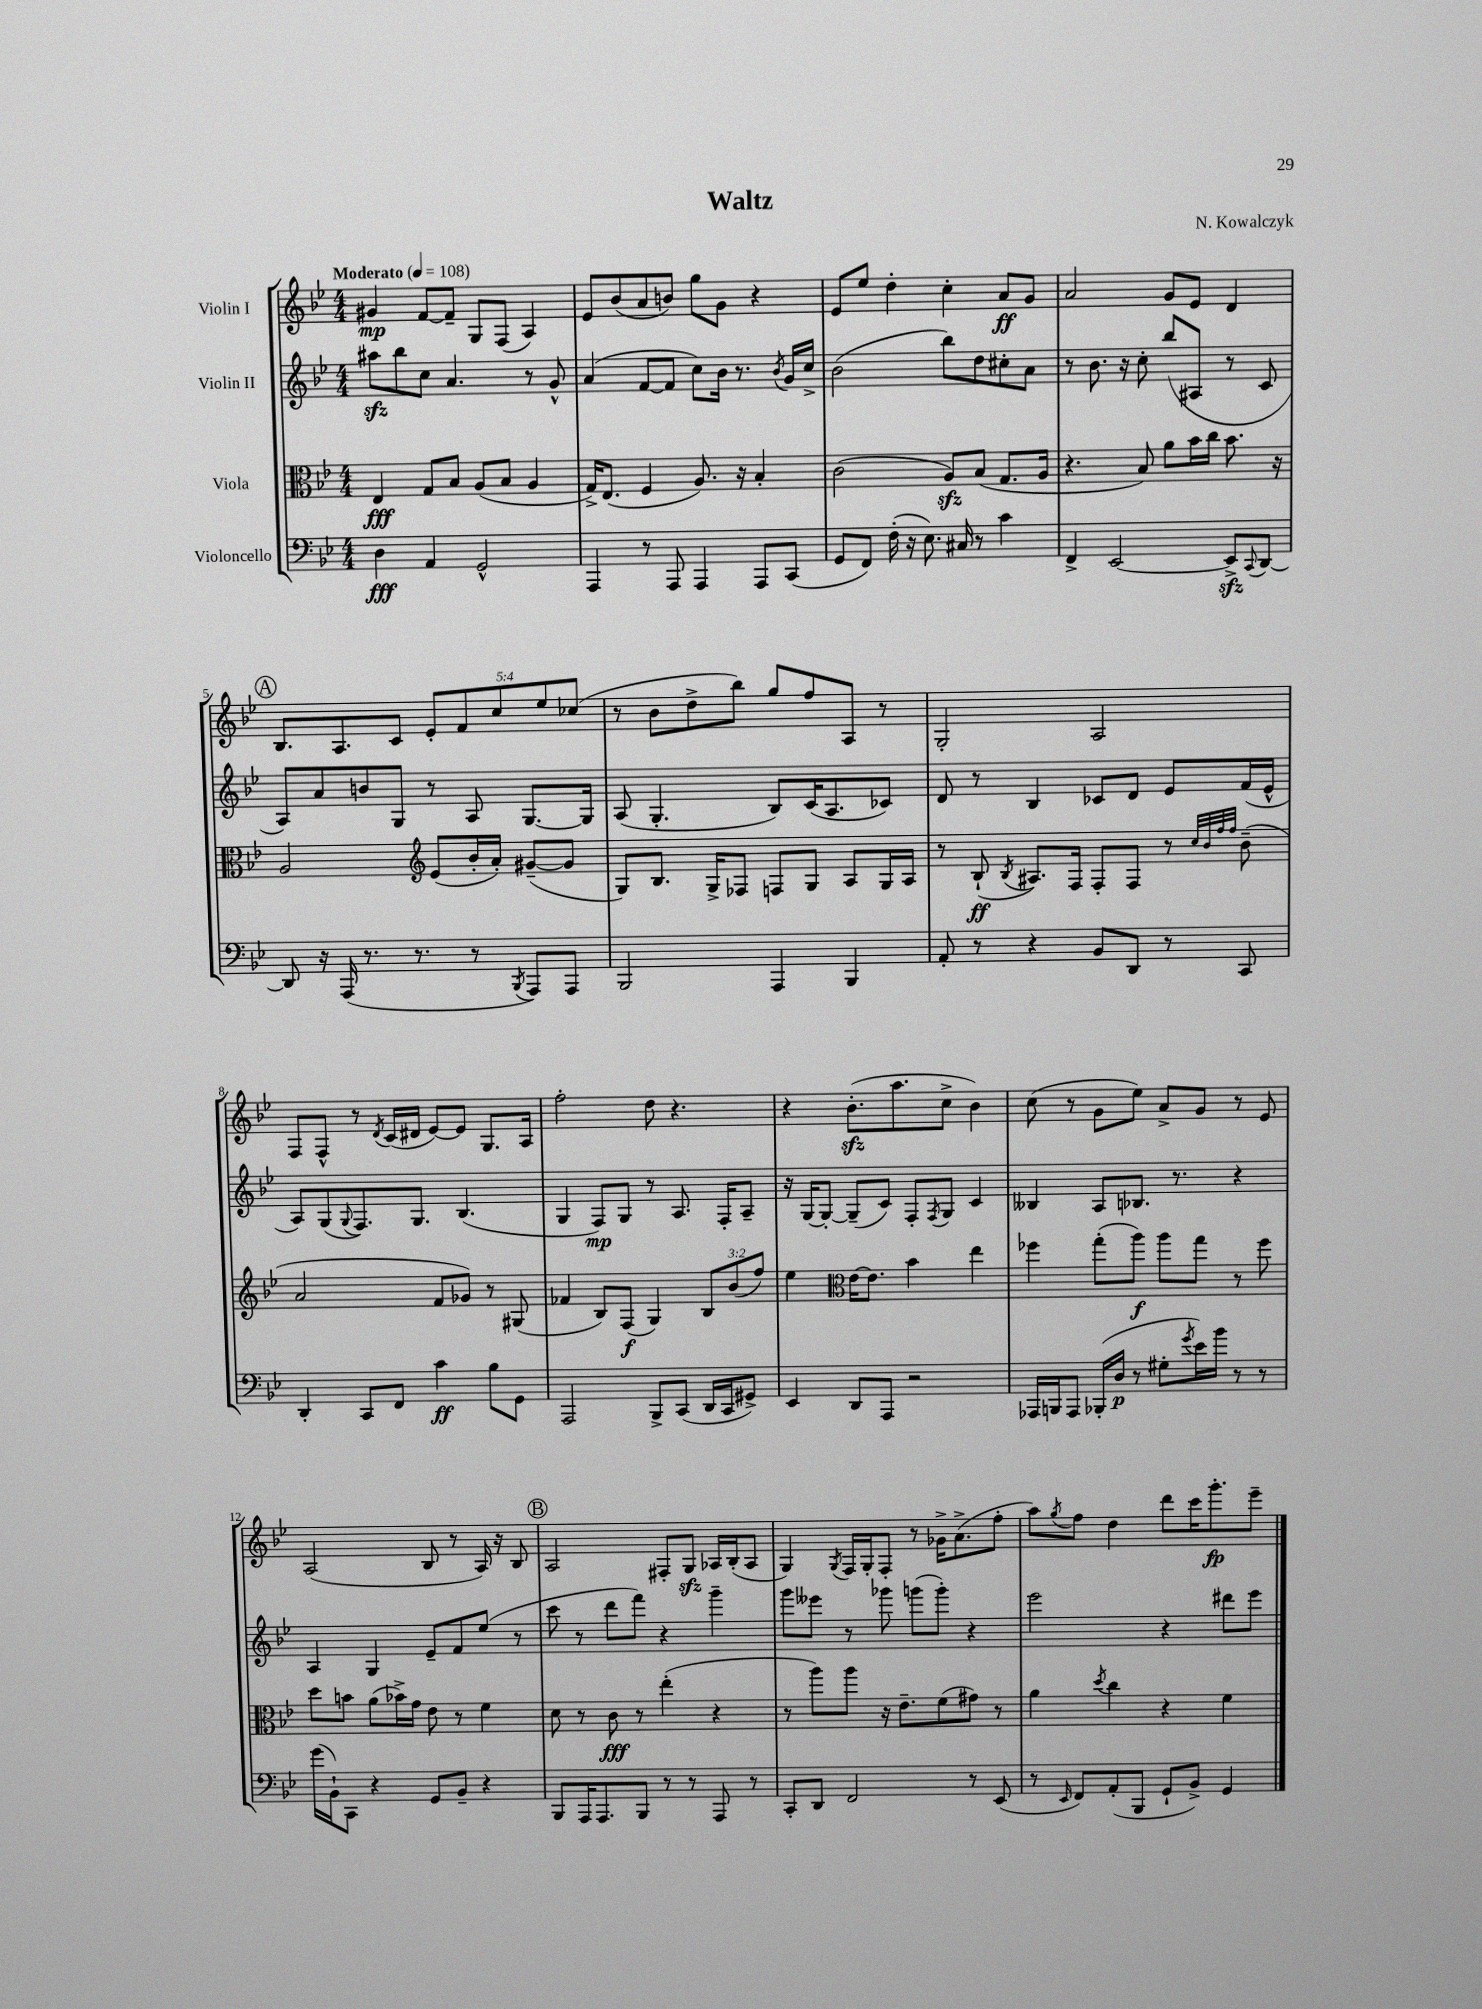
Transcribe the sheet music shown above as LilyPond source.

\header { title = "Waltz" composer = "N. Kowalczyk" }
<<
\new StaffGroup <<
\new Staff = "s0" \with { instrumentName = "Violin I" } {
    \clef treble \key bes \major \numericTimeSignature \time 4/4 \override Staff.TupletNumber.text = #tuplet-number::calc-fraction-text \tempo "Moderato" 4 = 108
    gis'4\mp f'8~ f'8-- g8 f8( a4) |
    ees'8 bes'8( a'8 b'8) g''8 g'8 r4 |
    ees'8 ees''8 d''4-. c''4-. a'8\ff g'8 |
    a'2 g'8 ees'8 d'4 |
    \mark \markup { \circle "A" } bes8. a8. c'8 \tuplet 5/4 { ees'8-. f'8 c''8 ees''8 ces''8( } |
    r8 bes'8 d''8-> bes''8) g''8 f''8 a8 r8 |
    g2-. a2 |
    f8 f8-^ r8 \acciaccatura { d'8 } c'16( dis'16 ees'8~) ees'8 g8. a16 |
    f''2-. d''8 r4. |
    r4 bes'8.-.\sfz( a''8. c''8-> bes'4) |
    c''8( r8 g'8 ees''8) a'8-> g'8 r8 ees'8 |
    a2( bes8 r8 a16) r16 bes8 |
    \mark \markup { \circle "B" } a2 fis8-. g8\sfz aes16 bes16-.( aes8 |
    g4) \acciaccatura { g8 } f16 g16-. f8-. r8 ges'16-> a'8.->( f''8-. |
    a''8) \acciaccatura { g''8 } f''8 d''4 d'''8 c'''16 g'''8.-.\fp ees'''8-- \bar "|." |
}
\new Staff = "s1" \with { instrumentName = "Violin II" } {
    \clef treble \key bes \major \numericTimeSignature \time 4/4
    ais''8\sfz bes''8 c''8 a'4. r8 g'8-^ |
    a'4( f'8~ f'8 c''8) bes'16 r8. \acciaccatura { bes'8 } g'16 c''16-> |
    bes'2( bes''8) d''8 cis''8-. a'8 |
    r8 bes'8. r16 c''8-. bes''8( ais8 r8 c'8 |
    \mark \markup { \circle "A" } a8) a'8 b'8 g8 r8 a8 g8.~ g16 |
    a8( g4.-. bes8) c'16( a8. ces'8) |
    d'8 r8 bes4 ces'8 d'8 ees'8 f'16( ees'16-^ |
    a8) g8( \appoggiatura { g8 } f8.) g8. bes4.( |
    g4 f8\mp) g8 r8 a8. f16-. a8-- |
    r16 g16~ g8~-. g8--( c'8) f8-. \acciaccatura { f8 } g8 c'4 |
    beses4 a8 bes8. r8. r4 |
    a4 g4 ees'8-- f'8 ees''8( r8 |
    \mark \markup { \circle "B" } c'''8 r8 d'''8 f'''8) r4 g'''4-- |
    g'''8 eeses'''8 r8 ges'''8 g'''8( g'''8-.) r4 |
    ees'''2 r4 dis'''8 ees'''8 \bar "|." |
}
\new Staff = "s2" \with { instrumentName = "Viola" } {
    \clef alto \key bes \major \numericTimeSignature \time 4/4 \override Staff.TupletNumber.text = #tuplet-number::calc-fraction-text
    ees4\fff g8 bes8 a8( bes8 a4 |
    g16->) ees8.( f4 a8.) r16 bes4-. |
    c'2( a8\sfz) bes8( g8. a16 |
    r4. bes8) a'8 bes'16 c''16 bes'8. r16 |
    \mark \markup { \circle "A" } a2 \clef treble ees'8( bes'16-. a'16-.) gis'8~--( gis'8 |
    g8) bes8. g16-> fes8 f8 g8 a8 g16 a16 |
    r8 bes8-!\ff( \acciaccatura { bes8 } ais8.) f16 f8-. f8 r8 \grace { c''32 bes'32 f''32 f''32 } bes'8--( |
    a'2 f'8 ges'8) r8 gis8( |
    fes'4 bes8) f8\f( g4) \tuplet 3/2 { bes8 bes'8( f''8) } |
    ees''4 \clef alto ees'16~ ees'8. bes'4 ees''4 |
    fes''4 g''8-.( a''8\f) a''8 g''8 r8 fes''8 |
    d''8 b'8 a'8( bes'16->) g'16 ees'8 r8 f'4 |
    \mark \markup { \circle "B" } d'8 r8 c'8\fff r8 ees''4-.( r4 |
    r8 a''8) a''8 r16 ees'8.-- f'8( gis'8) r8 |
    a'4 \acciaccatura { d''8 } c''4 r4 f'4 \bar "|." |
}
\new Staff = "s3" \with { instrumentName = "Violoncello" } {
    \clef bass \key bes \major \numericTimeSignature \time 4/4
    d4\fff a,4 g,2-^ |
    a,,4 r8 a,,8 a,,4 a,,8 c,8( |
    g,8 f,8) f16-.( r16 ees8.) cis16 r8 c'4 |
    f,4-> ees,2~ ees,8->\sfz \appoggiatura { c,8 } d,8~ |
    \mark \markup { \circle "A" } d,8 r16 a,,16( r8. r8. r8 \acciaccatura { bes,,8 } a,,8) a,,8 |
    bes,,2 a,,4 bes,,4 |
    a,8-. r8 r4 bes,8 d,8 r8 c,8 |
    d,4-. c,8 f,8 c'4\ff bes8 g,8 |
    a,,2 bes,,8-> c,8( d,16 c,16 gis,8->) |
    ees,4 d,8 a,,8 r2 |
    aes,,16 b,,16 aes,,8 bes,,16-.( d16\p r8 gis8-. \acciaccatura { g'8 } ees'16) bes'16 r8 r8 |
    g'16( bes,16-!) c,8 r4 g,8 bes,8-- r4 |
    \mark \markup { \circle "B" } bes,,8 a,,16 a,,8. bes,,8 r8 r8 a,,8 r8 |
    c,8-. d,8 f,2 r8 ees,8( |
    r8 \grace { ees,16 } f,8) a,8-.( bes,,8 g,8-! bes,8->) g,4 \bar "|." |
}
>>
>>
